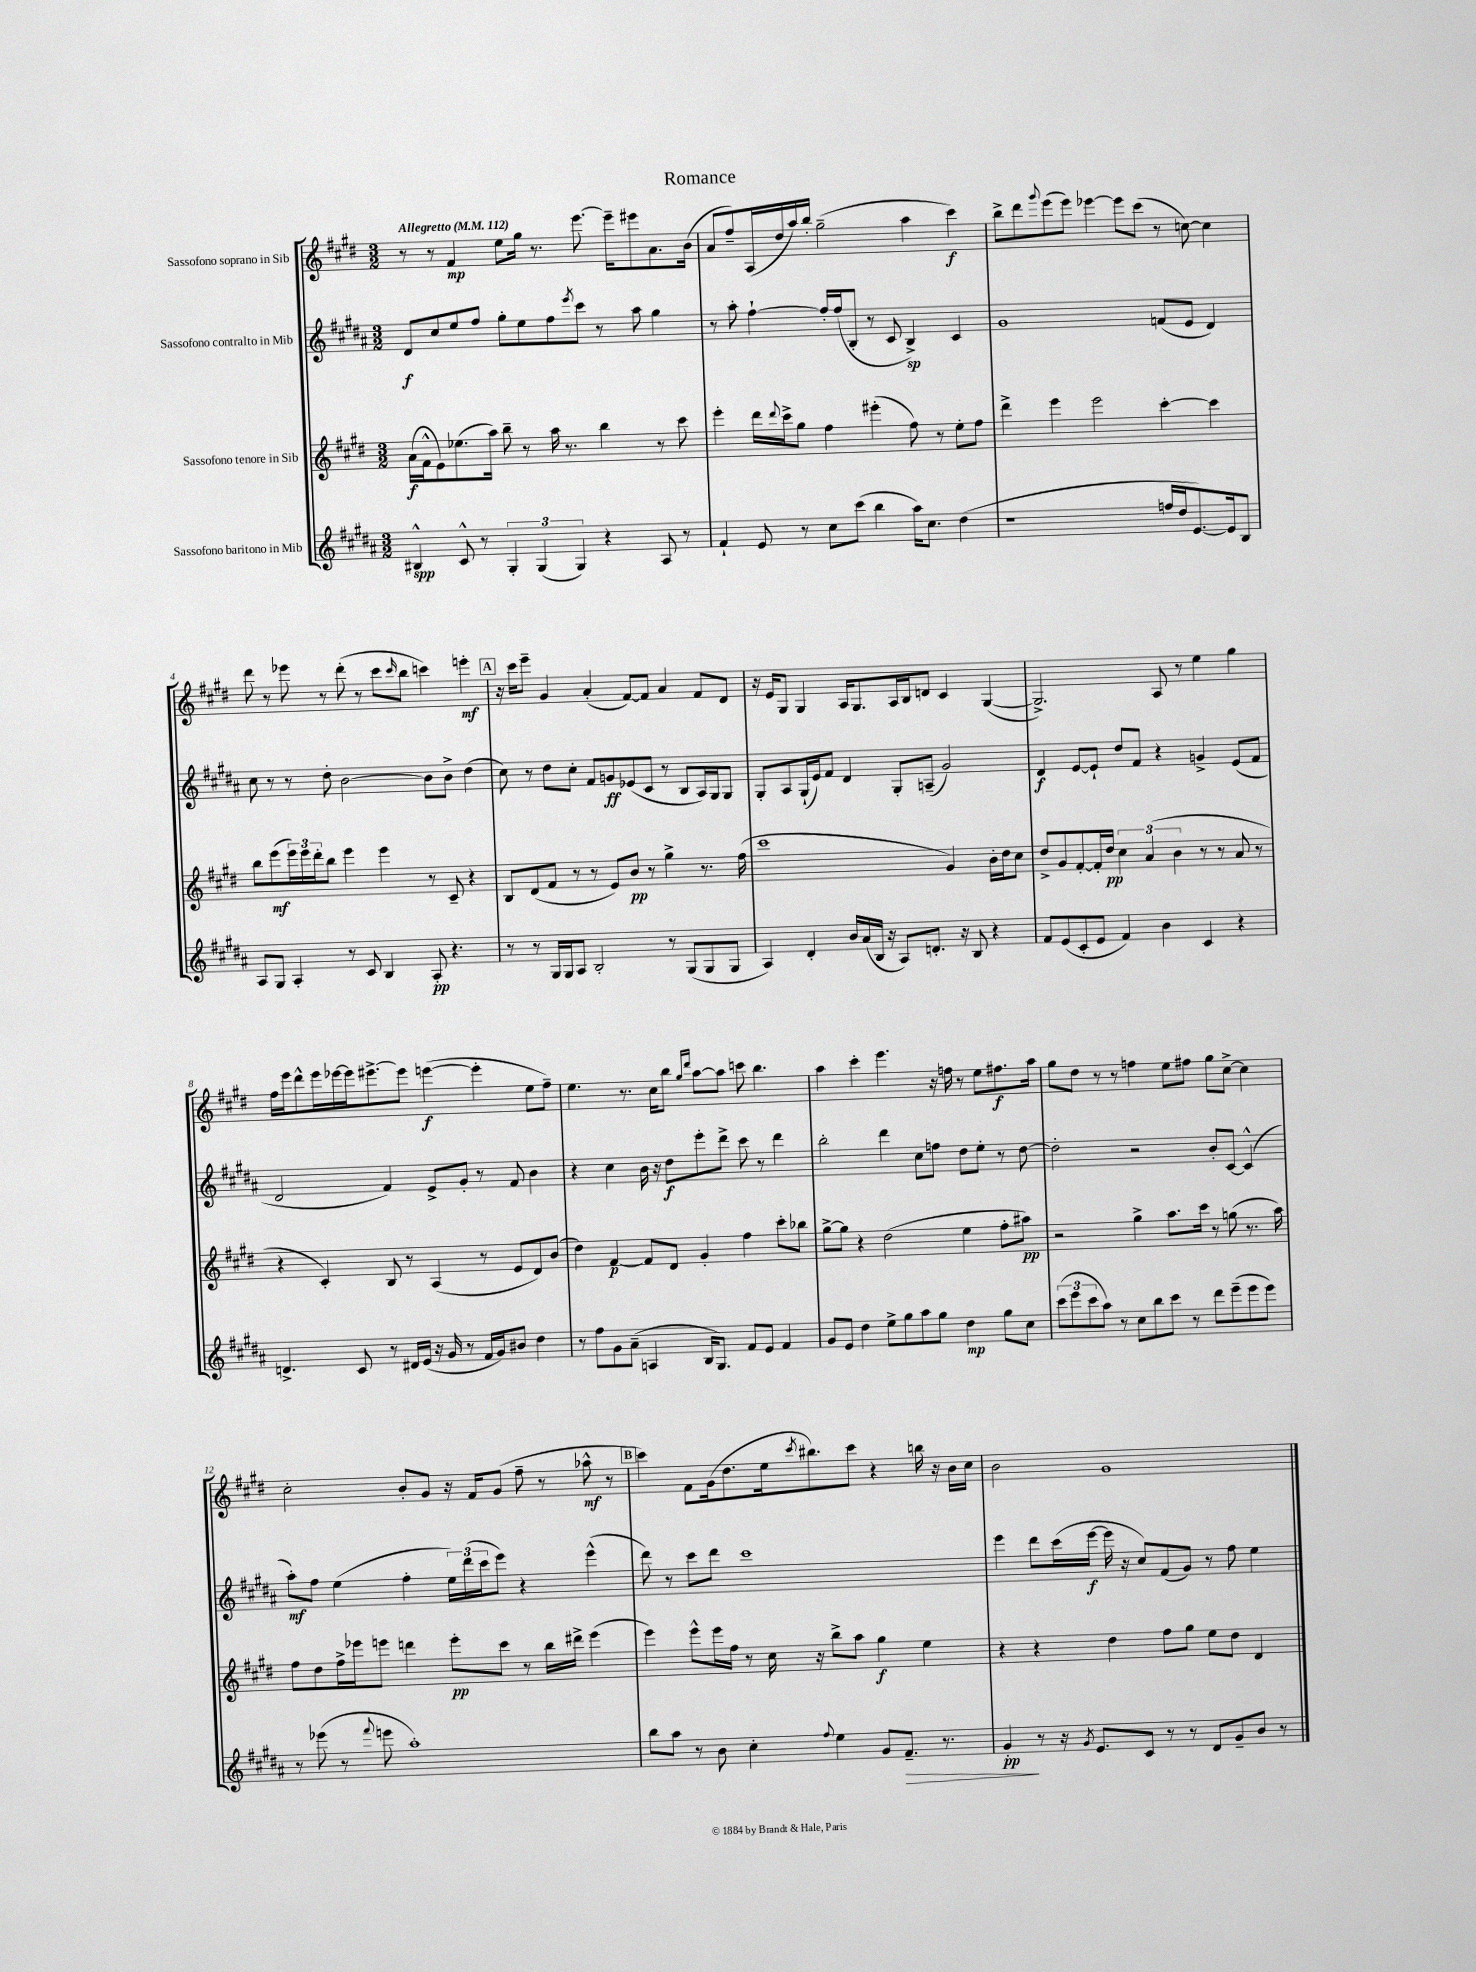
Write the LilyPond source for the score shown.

\header { title = "Romance" }
<<
\new StaffGroup <<
\new Staff = "s0" \with { instrumentName = "Sassofono soprano in Sib" } {
    \clef treble \key e \major \numericTimeSignature \time 3/2 \tempo "Allegretto" 4 = 112
    r8 r8 fis'4\mp e''8 gis''16 r8. e'''8.~ e'''16-- eis'''8 a'8. b'16( |
    a'8 fis''8--) a16( dis''16 a''16) b''16-. gis''2--( a''4 cis'''4\f) |
    b''8-> dis'''8 \appoggiatura { gis'''8 } e'''8( e'''8) ees'''4~ ees'''8 cis'''8( r8 c''8~) c''4 |
    dis'''8 r8 ees'''8 r8 dis'''8-.( r8 cis'''8 \grace { cis'''16 } b''8 c'''4) e'''4-.\mf |
    \mark \markup { \box "A" } r16 cis'''16 e'''8-- gis'4 a'4-.( fis'8~) fis'8 a'4 fis'8 dis'8 |
    r16 e'16 gis8 gis4 a16 gis8. a16 b16 d'8 cis'4 gis4~( |
    gis2.->) a8 r8 e''4 gis''4 |
    fis''16 e'''16 dis'''8-^ e'''16 ees'''16~ ees'''16 eis'''8.~-> eis'''8 e'''4~\f( e'''4-. e''8 fis''8--) |
    e''4. r8. cis''16 b''8 \grace { gis''16 dis'''16 } a''8~ a''8 c'''8 b''4. |
    a''4 cis'''4-. e'''4. r16 f''16 r8 e''8 fis''8.\f a''16 |
    gis''8 dis''8 r8 r8 f''4 e''8 fis''8 gis''8 cis''8~-> cis''4 |
    cis''2-. b'8-. gis'8 r16 fis'16 gis'8( fis''8-- r8 aes''8-^\mf r8 |
    \mark \markup { \box "B" } cis'''4) fis'8 gis'16( dis''8. e''16 \acciaccatura { cis'''8 } bis''8.) cis'''8 r4 b''16 r16 b'16 cis''16 |
    b'2 gis'1 \bar "|." |
}
\new Staff = "s1" \with { instrumentName = "Sassofono contralto in Mib" } {
    \clef treble \key b \major \numericTimeSignature \time 3/2
    dis'8\f cis''8 e''8 fis''8 gis''8-. e''8 fis''8 \acciaccatura { e'''8 } cis'''8 r8 ais''8 gis''4 |
    r8 ais''8-. fis''4~-! fis''16-. fis''16( b8-. r8 cis'8 b4->\sp) cis'4 |
    gis'1 f'8( e'8 dis'4) |
    cis''8 r8 r8 dis''8-. b'2~ b'8 b'8-> dis''4( |
    \mark \markup { \box "A" } cis''8) r8 dis''8 cis''8-. fis'8 g'8\ff ees'8( cis'8 r8 b8 ais16) gis16 gis8 |
    gis8-. ais8 gis16-!( e'16) fis'8 dis'4 gis8-. a8--( gis'2) |
    dis'4\f e'8~ e'8-! dis''8 fis'8 r4 g'4-> e'8( fis'8 |
    dis'2 fis'4) e'8-> gis'8-. r8 fis'8 b'4 |
    r4 cis''4 b'16 r16 dis''8\f e'''8-. dis'''8-> cis'''8 r8 dis'''4 |
    b''2-. dis'''4 cis''8 f''8 dis''8 e''8-. r8 dis''8~ |
    dis''2-. r2 b'8-. cis'8~ cis'4-^( |
    ais''8-.\mf) fis''8 e''4( fis''4-. \tuplet 3/2 { e''16) dis'''16( cis'''16 } e'''8) r4 e'''4-^( |
    \mark \markup { \box "B" } dis'''8) r8 cis'''8 dis'''8 cis'''1 |
    e'''4 dis'''8 cis'''16( e'''16~\f e'''16 r16 cis''8) fis'8( gis'8) r8 fis''8 e''4 \bar "|." |
}
\new Staff = "s2" \with { instrumentName = "Sassofono tenore in Sib" } {
    \clef treble \key e \major \numericTimeSignature \time 3/2
    a'16\f( fis'16-^ e'8) ees''8.( a''16) b''8-- r8 a''16 r8. b''4 r8 cis'''8 |
    e'''4-. dis'''16 \appoggiatura { dis'''8 } cis'''16-> gis''8 fis''4 eis'''4-.( fis''8) r8 e''8-. fis''8 |
    dis'''4-> e'''4 e'''2 cis'''4~-. cis'''4 |
    b''8 e'''8\mf( \tuplet 3/2 { e'''16) e'''16 dis'''16-. } b''8 e'''4 e'''4 r8 cis'8-- r4 |
    \mark \markup { \box "A" } b8 dis'8( fis'8 r8 r8 e'8) b'8\pp r8 gis''4-> r8. fis''16( |
    cis'''1 gis'4) b'16-. dis''16 cis''8 |
    dis''8-> gis'8 fis'8~-. fis'16-. dis''16\pp \tuplet 3/2 { cis''4 a'4( b'4 } r8 r8 a'8 r8 |
    r4 cis'4-.) b8 r8 a4( r8 e'8 dis'8) b'8( |
    dis''4) fis'4~\p fis'8 dis'8 gis'4-. fis''4 cis'''8-. bes''8 |
    gis''8~-> gis''8 r4 dis''2( e''4 fis''8-. ais''8\pp) |
    r2 gis''4-> a''8. cis'''16 r8 g''8( r8. a''16) |
    fis''8 dis''8 fis''16-> ees'''16 e'''8 d'''4 e'''8-.\pp cis'''8 r8 b''16 dis'''16-> e'''4( |
    \mark \markup { \box "B" } e'''4) e'''8-^ e'''16 fis''16 r8 cis''16 r16 b''8-> a''8 gis''4\f e''4 |
    r4 r4 dis''4 fis''8 gis''8 e''8 dis''8 dis'4 \bar "|." |
}
\new Staff = "s3" \with { instrumentName = "Sassofono baritono in Mib" } {
    \clef treble \key b \major \numericTimeSignature \time 3/2
    bis4-^\spp cis'8-^ r8 \tuplet 3/2 { gis4-. gis4( gis4) } r4 ais8 r8 |
    fis'4-! e'8 r8 cis''8 cis'''8( b''4 ais''16) cis''8. dis''4( |
    r1 f''16 dis''16 e'8.~) e'16 b8 |
    ais8 gis8 ais4-. r8 cis'8 b4 ais8-.\pp r4. |
    \mark \markup { \box "A" } r8 r8 gis16 gis16 ais8 b2-. r8 gis8( gis8 gis8 |
    ais4) dis'4-. b'16 ais'16( b16 r16 ais8) d'8.-. r16 b8 r4 |
    fis'8 e'8( cis'8-. e'8 fis'4) b'4 cis'4 r4 |
    d'4.-> cis'8 r8 dis'16 e'16( r16 gis'16 r8 fis'16 gis'16) bis'8 dis''4 |
    r8 fis''8 gis'8 ais'8--( a4 b16 gis8.) fis'8 e'8 fis'4 |
    gis'8 e'8 dis''4 e''8-> gis''8 ais''8 gis''8 dis''4\mp gis''8 cis''8 |
    \tuplet 3/2 { cis'''8( e'''8 cis'''8 } ais''8) r8 cis''8 b''8 cis'''8 r8 dis'''8 e'''8--( e'''8 e'''8) |
    r8 ees'''8( r8 \appoggiatura { fis'''8 } e'''8 ais''1-.) |
    \mark \markup { \box "B" } b''8 ais''8 r8 b'8 cis''4-. \appoggiatura { fis''8 } e''4 gis'8 fis'8.--\> r8. |
    gis'4-.\pp\! r8 r16 \acciaccatura { gis'8 } e'8. cis'8 r8 r8 dis'8 gis'8-- b'8 r8 \bar "|." |
}
>>
>>
